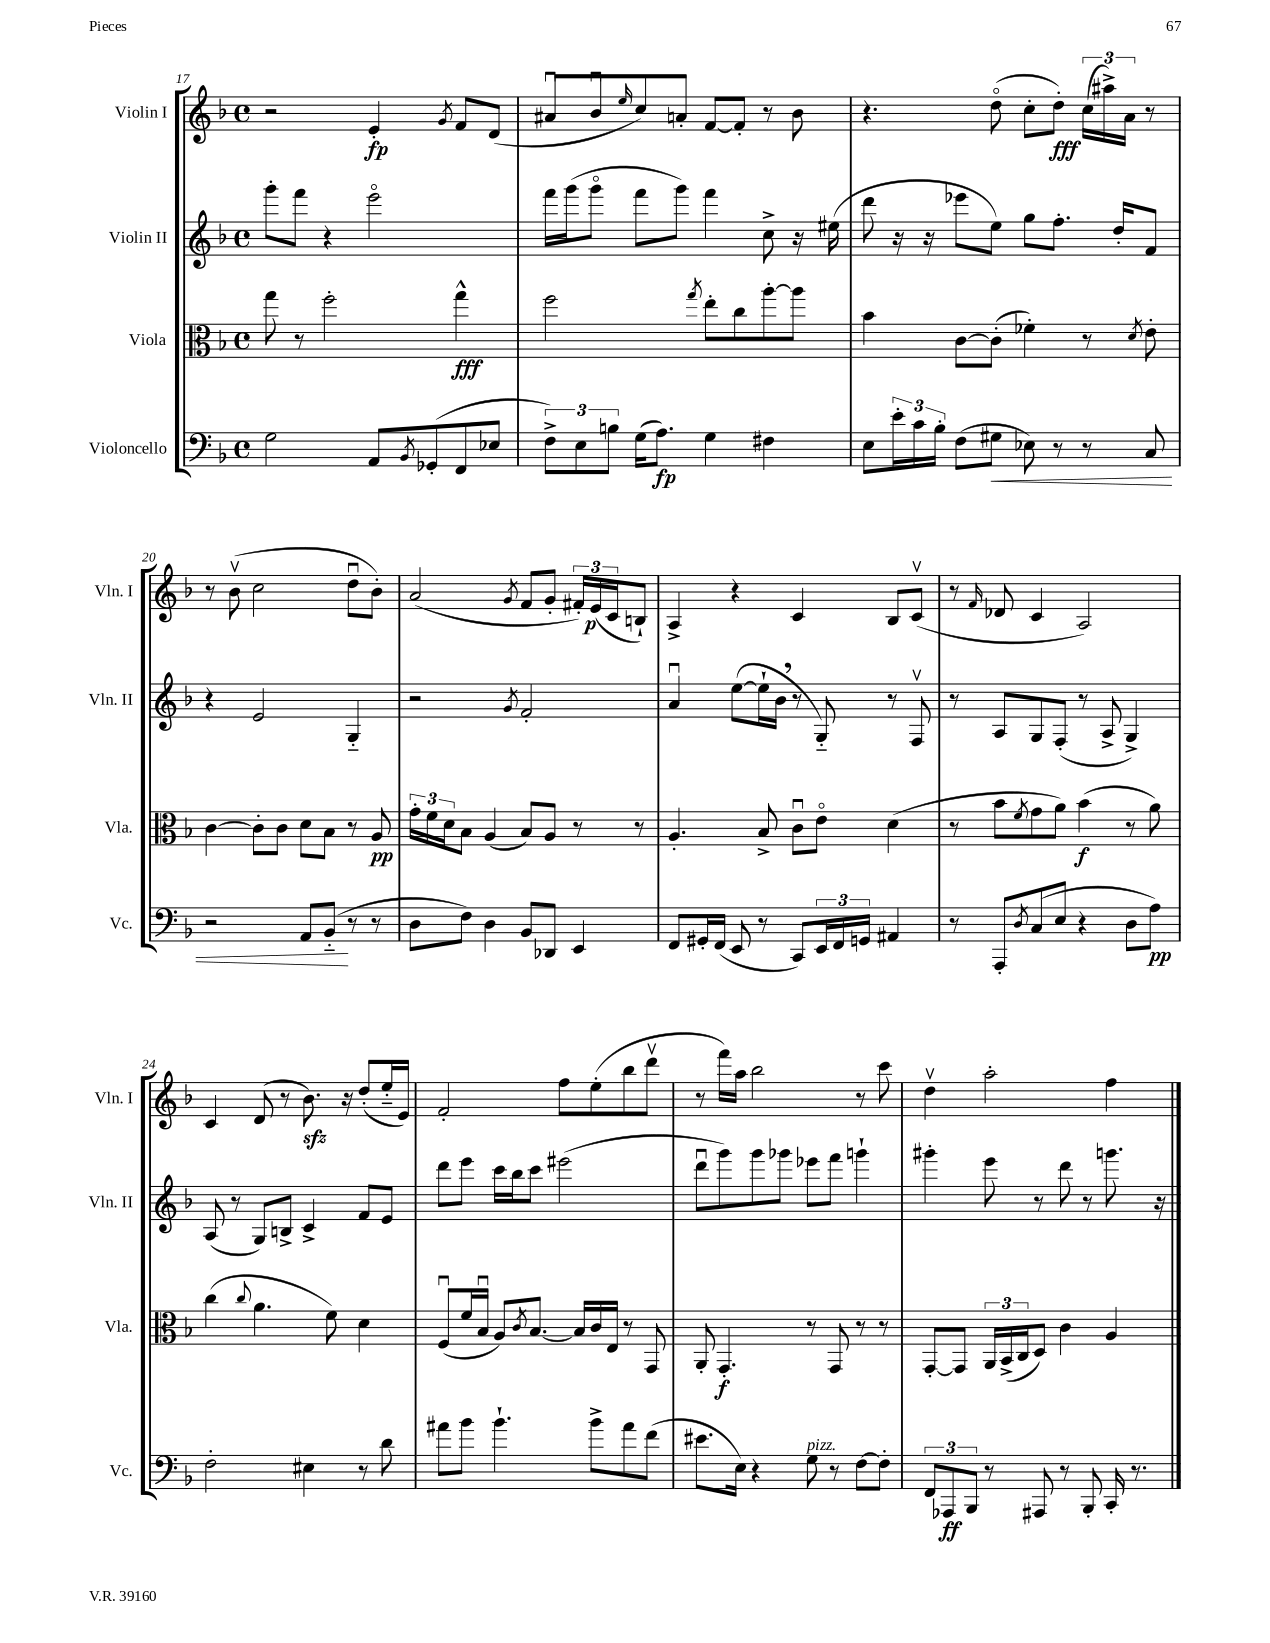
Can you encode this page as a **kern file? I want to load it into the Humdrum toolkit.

**kern	**dynam	**kern	**dynam	**kern	**kern	**dynam
*part4	*part4	*part3	*part3	*part2	*part1	*part1
*staff4	*staff4	*staff3	*staff3	*staff2	*staff1	*staff1
*I"Violoncello	*	*I"Viola	*	*I"Violin II	*I"Violin I	*
*I'Vc.	*	*I'Vla.	*	*I'Vln. II	*I'Vln. I	*
*clefF4	*	*clefC3	*	*clefG2	*clefG2	*
*k[b-]	*	*k[b-]	*	*k[b-]	*k[b-]	*
*M4/4	*	*M4/4	*	*M4/4	*M4/4	*
*met(c)	*	*met(c)	*	*met(c)	*met(c)	*
=17	=17	=17	=17	=17	=17	=17
2G\	.	8gg\	.	8ggg'\L	2r	.
.	.	8r	.	8fff\J	.	.
.	.	2ff'\	.	4r	.	.
8AA/L	.	.	.	2eee\	4e'/	fp
8qBB-/	.	.	.	.	.	.
(8GG-X'/	.	.	.	.	.	.
.	.	.	.	.	8qg/	.
8FF/	.	4gg^^\	fff	.	8f/L	.
8E-X/J	.	.	.	.	(8d/J	.
=18	=18	=18	=18	=18	=18	=18
12F^\L)	.	2ff\	.	16fff\LL	8a#Xu/L	.
.	.	.	.	(16ggg\J	.	.
12E\	.	.	.	.	.	.
.	.	.	.	8ggg\J	8b-u/	.
12Bn\J	.	.	.	.	.	.
.	.	.	.	.	16qqee/	.
(16G\KL	.	.	.	8fff\L	8cc/)	.
8.A\J)	fp	.	.	.	.	.
.	.	.	.	8ggg\J)	8an'/J	.
.	.	8qgg/	.	.	.	.
4G\	.	8ee'\L	.	4fff\	[8f/L	.
.	.	8cc\	.	.	8f'/J]	.
4F#X\	.	[8aa'\	.	8cc^\	8r	.
.	.	8aa\J]	.	16r	8b-\	.
.	.	.	.	(16ee#X\	.	.
=19	=19	=19	=19	=19	=19	=19
8E\L	.	4b-\	.	8ddd\	4.r	.
24e'\L	.	.	.	16r	.	.
24c\	.	.	.	.	.	.
.	.	.	.	16r	.	.
24B-'\JJ	.	.	.	.	.	.
(8F\L	.	[8c\L	.	8eee-X\L	.	.
!	!LO:HP:b	!	!	!	!	!
8G#X\J	<	(8c'\J]	.	8ee\J)	(8dd\	.
8E-X\)	.	4f-X'\)	.	8gg\L	8cc'\L	.
8r	.	.	.	8.ff'\J	8dd'\J)	fff
8r	.	8r	.	.	(24cc\LL	.
.	.	.	.	.	24aa#X^\)	.
.	.	.	.	16dd'/KL	.	.
.	.	.	.	.	24a\JJ	.
.	.	8qd/	.	.	.	.
8C/	.	8e'\	.	8f/J	8r	.
!!LO:LB:g=z
=20	=20	=20	=20	=20	=20	=20
2r	.	[4c\	.	4r	8r	.
.	.	.	.	.	(8b-v\	.
.	.	8c'\L]	.	2e/	2cc\	.
.	.	8c\J	.	.	.	.
8AA/L	.	8d\L	.	.	.	.
(8BB-/J	.	8B-\J	.	.	.	.
8r	[	8r	.	4G/	8ddu\L	.
8r	.	8A/	pp	.	8b-'\J)	.
=21	=21	=21	=21	=21	=21	=21
8D\L	.	24g'\LL	.	2r	(2a/	.
.	.	24f\	.	.	.	.
.	.	24d\J	.	.	.	.
8F\J)	.	8B-\J	.	.	.	.
4D\	.	(4A/	.	.	.	.
.	.	.	.	8qg/	8qg/	.
8BB-/L	.	8B-/L)	.	2f'/	8f/L	.
8DD-X/J	.	8A/J	.	.	8g'/J	.
4EE/	.	8r	.	.	24f#X'/LL)	.
.	.	.	.	.	(24e/	p
.	.	.	.	.	24c/J	.
.	.	8r	.	.	8Bn`/J)	.
=22	=22	=22	=22	=22	=22	=22
8FF/L	.	4.A'/	.	4au/	4A^/	.
16GG#X'/L	.	.	.	.	.	.
(16FF/JJ	.	.	.	.	.	.
8EE/	.	.	.	([8ee\L	4r	.
8r	.	8B-^/	.	16ee`\L]	.	.
.	.	.	.	16b-,\JJ	.	.
8CC/L)	.	8cu\L	.	8r	4c/	.
24EE/L	.	8e\J	.	8G/)	.	.
24FF/	.	.	.	.	.	.
24GGn/JJ	.	.	.	.	.	.
4AA#X/	.	(4d\	.	8r	8B-/L	.
.	.	.	.	8Fv/	(8cv/J	.
=23	=23	=23	=23	=23	=23	=23
8r	.	8r	.	8r	8r	.
.	.	.	.	.	16qqf/	.
8AAA'/L	.	8b-\L	.	8A/L	8d-X/	.
8qD/	.	8qf/	.	.	.	.
(8C/	.	8g\	.	8G/	4c/	.
8E/J	.	8a\J)	.	(8F'/J	.	.
4r	.	(4b-\	f	8r	2A/)	.
.	.	.	.	8A^/	.	.
8D\L	.	8r	.	4G^/)	.	.
8A\J)	pp	8a\)	.	.	.	.
!!LO:LB:g=z
=24	=24	=24	=24	=24	=24	=24
2F'\	.	(4cc\	.	(8A/	4c/	.
.	.	.	.	8r	.	.
.	.	8qqcc/	.	.	.	.
.	.	4.a\	.	8G/L)	(8d/	.
.	.	.	.	8Bn^/J	8r	.
4E#X\	.	.	.	4c^/	8.b-zz\)	.
.	.	8f\)	.	.	.	.
.	.	.	.	.	16r	.
8r	.	4d\	.	8f/L	(8dd'/L	.
8d\	.	.	.	8e/J	16ee/L	.
.	.	.	.	.	16e/JJ)	.
=25	=25	=25	=25	=25	=25	=25
8a#X\L	.	(8Fu/L	.	8ddd\L	2f'/	.
8b-\J	.	16f/L	.	8eee\J	.	.
.	.	16B-u/JJ	.	.	.	.
4.b-`\	.	8A/L)	.	16ccc\LL	.	.
.	.	.	.	16bb-\J	.	.
.	.	8qc/	.	.	.	.
.	.	[8.B-/J	.	8ccc\J	.	.
.	.	.	.	(2eee#X\	8ff\L	.
.	.	16B-/LL]	.	.	.	.
8b-^\L	.	16c/	.	.	(8ee'\	.
.	.	16E/JJ	.	.	.	.
8a#\	.	8r	.	.	8bb-\	.
(8f\J	.	8GG/	.	.	8dddv\J	.
=26	=26	=26	=26	=26	=26	=26
8.e#X\L	.	8AA'/	.	8dddu\L	8r	.
.	.	4.GG'/	f	8ggg\)	16fff\LL)	.
16E\Jk)	.	.	.	.	16aa\JJ	.
4r	.	.	.	8ggg\	2bb-\	.
.	.	.	.	8ggg-X\J	.	.
!LO:TX:a:i:t=pizz.	!	!	!	!	!	!
8G\	.	8r	.	8eee-X\L	.	.
8r	.	8GG/	.	8fff\J	.	.
[8F\L	.	8r	.	4gggn`\	8r	.
8F'\J]	.	8r	.	.	8ccc\	.
=27	=27	=27	=27	=27	=27	=27
12FF/L	.	[8GG'/L	.	4ggg#X'\	4ddv\	.
12AAA-X/	ff	.	.	.	.	.
.	.	8GG/J]	.	.	.	.
12BBB-/J	.	.	.	.	.	.
8r	.	24AA/LL	.	8eee\	2aa'\	.
.	.	(24BB-^/	.	.	.	.
.	.	24C/J	.	.	.	.
8AAA#X/	.	8D/J)	.	8r	.	.
8r	.	4c\	.	8ddd\	.	.
8BBB-'/	.	.	.	8r	.	.
16CC'/	.	4A/	.	8.gggn\	4ff\	.
8.r	.	.	.	.	.	.
.	.	.	.	16r	.	.
==	==	==	==	==	==	==
*-	*-	*-	*-	*-	*-	*-
